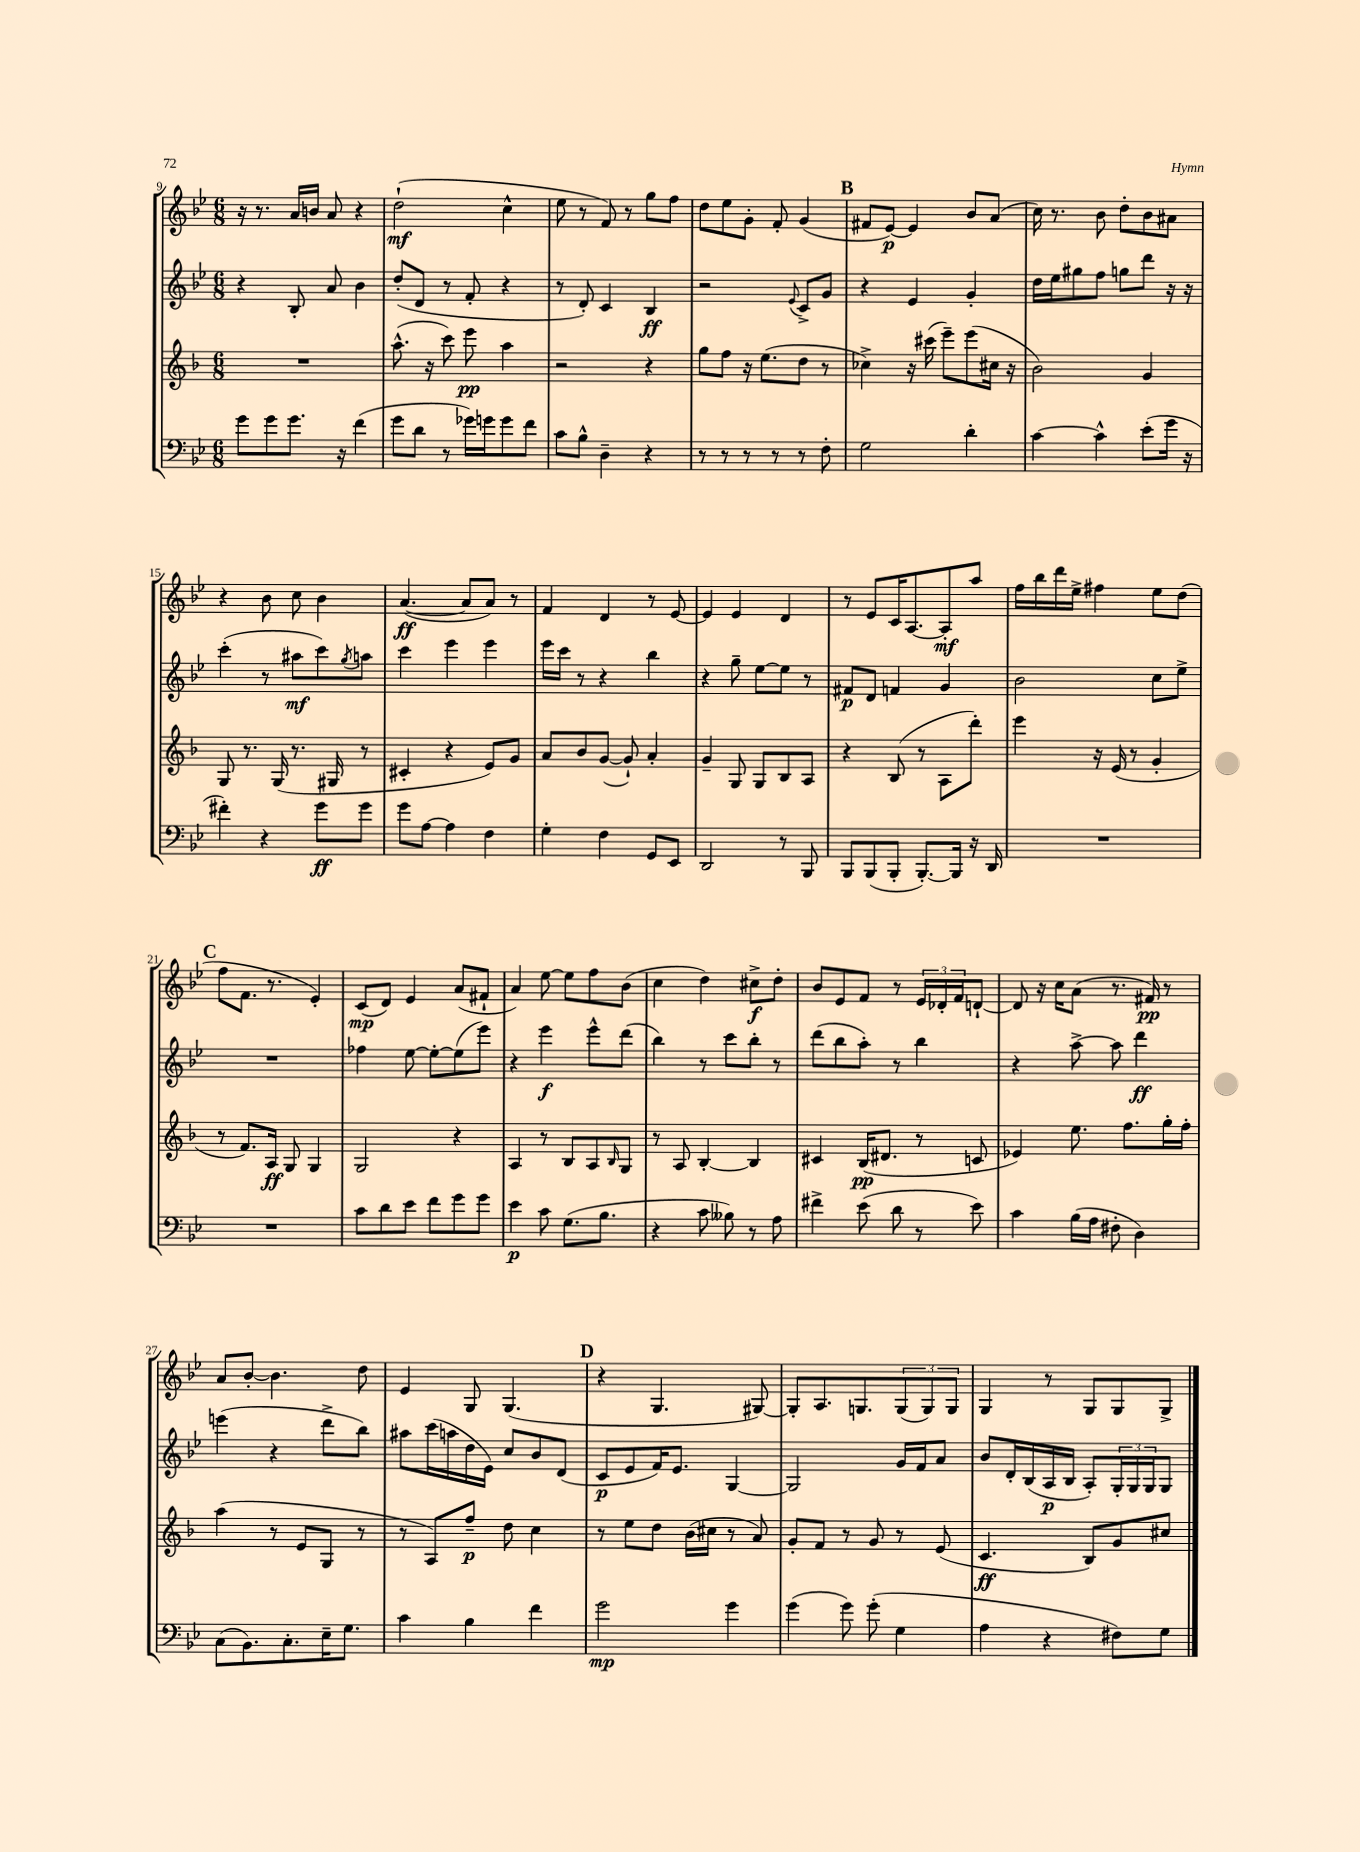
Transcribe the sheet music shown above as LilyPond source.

<<
\new StaffGroup <<
\new Staff = "s0" {
    \clef treble \key bes \major \numericTimeSignature \time 6/8
    r16 r8. a'16 b'16 a'8 r4 |
    d''2-!\mf( c''4-^ |
    ees''8 r8 f'8) r8 g''8 f''8 |
    d''8 ees''8 g'8-. f'8-. g'4( |
    \mark \markup { \bold "B" } fis'8 ees'8~\p) ees'4 bes'8 a'8( |
    c''16) r8. bes'8 d''8-. bes'8 ais'8 |
    r4 bes'8 c''8 bes'4 |
    a'4.~\ff( a'8 a'8) r8 |
    f'4 d'4 r8 ees'8~ |
    ees'4 ees'4 d'4 |
    r8 ees'8 c'16 a8.~ a8-.\mf a''8 |
    f''16 bes''16 d'''16 ees''16-> fis''4 ees''8 d''8( |
    \mark \markup { \bold "C" } f''8 f'8. r8. ees'4-.) |
    c'8\mp( d'8) ees'4 a'8( fis'8-! |
    a'4) ees''8~ ees''8 f''8 bes'8( |
    c''4 d''4) cis''8->\f d''8-. |
    bes'8 ees'8 f'8 r8 \tuplet 3/2 { ees'16 des'16-. f'16 } d'8~-! |
    d'8 r16 c''16 a'8( r8. fis'16\pp) r8 |
    a'8 bes'8~-. bes'4. d''8 |
    ees'4 g8 g4.( |
    \mark \markup { \bold "D" } r4 g4. gis8~) |
    gis8-. a8. g8. \tuplet 3/2 { g8( g8) g8 } |
    g4 r8 g8 g8 g8-> \bar "|." |
}
\new Staff = "s1" {
    \clef treble \key bes \major \numericTimeSignature \time 6/8
    r4 bes8-. a'8 bes'4 |
    d''8-.( d'8 r8 f'8-. r4 |
    r8 d'8-.) c'4 bes4\ff |
    r2 \appoggiatura { ees'8 } c'8-> g'8 |
    \mark \markup { \bold "B" } r4 ees'4 g'4-. |
    d''16 ees''16 gis''8 f''8 g''8 d'''8 r16 r16 |
    c'''4-.( r8 ais''8\mf c'''8) \acciaccatura { g''8 } a''8 |
    c'''4 ees'''4 ees'''4 |
    ees'''16 c'''16 r8 r4 bes''4 |
    r4 g''8-- ees''8~ ees''8 r8 |
    fis'8\p d'8 f'4 g'4 |
    bes'2 c''8 ees''8-> |
    \mark \markup { \bold "C" } R2. |
    fes''4 ees''8~ ees''8~-. ees''8( ees'''8) |
    r4 ees'''4\f ees'''8-^ d'''8( |
    bes''4) r8 c'''8 bes''8-. r8 |
    d'''8( bes''8 a''8-.) r8 bes''4 |
    r4 a''8~-> a''8 d'''4\ff |
    e'''4( r4 d'''8-> bes''8) |
    ais''8 c'''16( a''16 d''16 ees'16) c''8 bes'8 d'8( |
    \mark \markup { \bold "D" } c'8\p ees'8 f'16) ees'8. g4~ |
    g2 g'16 f'16 a'8 |
    bes'8 d'16-. bes16( a16\p bes16 a8-.) \tuplet 3/2 { g16-. g16 g16 } g8 \bar "|." |
}
\new Staff = "s2" {
    \clef treble \key f \major \numericTimeSignature \time 6/8
    R2. |
    a''8.-^( r16 c'''8) e'''8\pp a''4 |
    r2 r4 |
    g''8 f''8 r16 e''8.( d''8 r8 |
    \mark \markup { \bold "B" } ces''4->) r16 cis'''16( e'''8--) e'''8( cis''16 r16 |
    bes'2) g'4 |
    g8 r8. g16( r8. gis16 r8 |
    cis'4-. r4 e'8) g'8 |
    a'8 bes'8 g'8~( g'8-!) a'4-. |
    g'4-- g8 g8 bes8 a8 |
    r4 bes8( r8 a8 d'''8-.) |
    e'''4 r16 e'16( r8 g'4-. |
    \mark \markup { \bold "C" } r8 f'8.) a16\ff g8 g4 |
    g2 r4 |
    a4 r8 bes8 a8 \grace { bes16 } g8 |
    r8 a8 bes4~-. bes4 |
    cis'4 bes16\pp( dis'8. r8 c'8 |
    ees'4) e''8. f''8. g''16-. f''16-. |
    a''4( r8 e'8 g8 r8 |
    r8 a8) f''8--\p d''8 c''4 |
    \mark \markup { \bold "D" } r8 e''8 d''8 bes'16( cis''16 r8 a'8) |
    g'8-. f'8 r8 g'8 r8 e'8( |
    c'4.\ff bes8) g'8 cis''8 \bar "|." |
}
\new Staff = "s3" {
    \clef bass \key bes \major \numericTimeSignature \time 6/8
    g'8 g'8 g'8. r16 f'4( |
    g'8 d'8 r8 ges'16) g'16 g'8 f'8 |
    c'8 bes8-^ d4-- r4 |
    r8 r8 r8 r8 r8 f8-. |
    \mark \markup { \bold "B" } g2 d'4-. |
    c'4~ c'4-^ ees'8-.( g'16 r16 |
    fis'4-.) r4 g'8\ff g'8 |
    g'8 a8~ a4 f4 |
    g4-. f4 g,8 ees,8 |
    d,2 r8 bes,,8 |
    bes,,8 bes,,8( bes,,8-. bes,,8.~-.) bes,,16 r16 d,16 |
    R2. |
    \mark \markup { \bold "C" } R2. |
    c'8 d'8 ees'8 f'8 g'8 g'8 |
    ees'4\p c'8 g8.( bes8. |
    r4 c'8 beses8) r8 a8 |
    fis'4-> ees'8( d'8 r8 ees'8) |
    c'4 bes16( a16 fis8-. d4) |
    c8( bes,8.) c8.-. ees16-- g8. |
    c'4 bes4 f'4 |
    \mark \markup { \bold "D" } g'2\mp g'4 |
    g'4( g'8) g'8-.( g4 |
    a4 r4 fis8) g8 \bar "|." |
}
>>
>>
\layout { \context { \Score currentBarNumber = #9 } }
